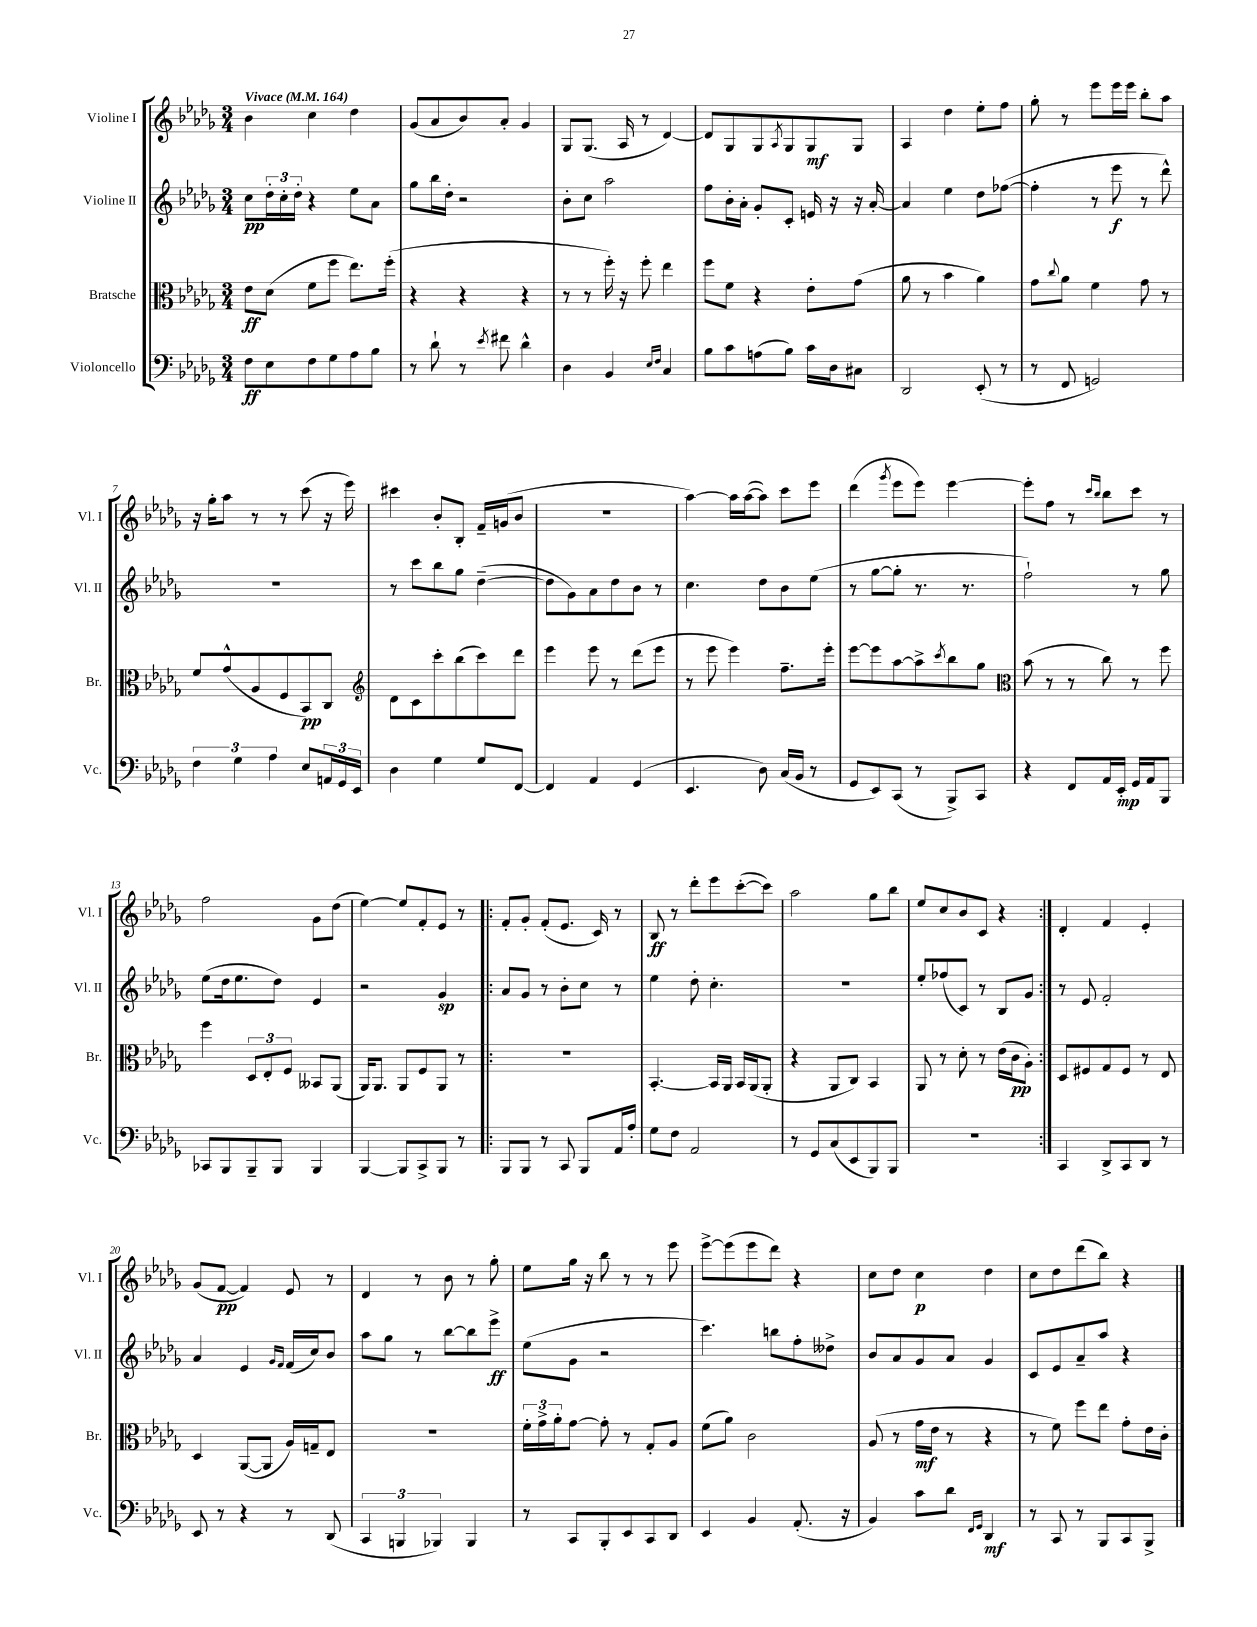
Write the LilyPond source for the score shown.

<<
\new StaffGroup <<
\new Staff = "s0" \with { instrumentName = "Violine I" shortInstrumentName = "Vl. I" } {
    \clef treble \key des \major \numericTimeSignature \time 3/4 \tempo "Vivace" 4 = 164
    bes'4 c''4 des''4 |
    ges'8( aes'8 bes'8) aes'8-. ges'4 |
    ges8 ges8.( aes16 r8 des'4~) |
    des'8 ges8 ges8 \acciaccatura { aes8 } ges8 ges8\mf ges8 |
    aes4 des''4 ees''8-. f''8 |
    ges''8-. r8 ees'''8 ees'''16 ees'''16 bes''8-. aes''8 |
    r16 ges''16-. aes''8 r8 r8 c'''8( r16 ees'''16) |
    cis'''4 bes'8-. bes8-. f'16-- g'16( bes'8 |
    R2. |
    aes''4~) aes''16 aes''16~( aes''8) c'''8 ees'''8 |
    des'''4( \acciaccatura { ges'''8 } ees'''8 ees'''8) ees'''4~ |
    ees'''8-. f''8 r8 \grace { c'''16 bes''16 } bes''8 c'''8 r8 |
    f''2 ges'8 des''8( |
    ees''4~) ees''8 f'8-. ees'8 r8 |
    \repeat volta 2 { f'8-. ges'8-. f'8-.( ees'8. c'16) r8 |
    bes8\ff r8 des'''8-. ees'''8 c'''8~-.( c'''8) |
    aes''2 ges''8 bes''8 |
    ees''8 c''8 bes'8 c'8 r4 | }
    des'4-. f'4 ees'4-. |
    ges'8( f'8~\pp f'4) ees'8 r8 |
    des'4 r8 bes'8 r8 ges''8-. |
    ees''8 ges''16 r16 bes''8 r8 r8 ees'''8 |
    ees'''8~-> ees'''8( ees'''8 des'''8) r4 |
    c''8 des''8 c''4\p des''4 |
    c''8 des''8 des'''8( bes''8) r4 \bar "|." |
}
\new Staff = "s1" \with { instrumentName = "Violine II" shortInstrumentName = "Vl. II" } {
    \clef treble \key des \major \numericTimeSignature \time 3/4
    c''8\pp \tuplet 3/2 { des''16-. c''16-. des''16-. } r4 ees''8 aes'8 |
    ges''8 bes''16 des''16-. r2 |
    bes'8-. c''8 aes''2 |
    f''8 bes'16-. aes'16-. ges'8-. c'8-. e'16 r16 r16 aes'16~-. |
    aes'4 ees''4 des''8 fes''8~( |
    fes''4-. r8 ees'''8\f r8 des'''8-^) |
    R2. |
    r8 c'''8 bes''8 ges''8 des''4~--( |
    des''8 ges'8) aes'8 des''8 bes'8 r8 |
    c''4. des''8 bes'8 ees''8( |
    r8 ges''8~ ges''8-. r8. r8. |
    f''2-!) r8 ges''8 |
    ees''8( des''16 ees''8. des''8) ees'4 |
    r2 ges'4\sp |
    \repeat volta 2 { aes'8 ges'8 r8 bes'8-. c''8 r8 |
    ees''4 des''8-. c''4.-. |
    R2. |
    ees''8-. fes''8( c'8) r8 bes8 ges'8 | }
    r8 ees'8 f'2-. |
    aes'4 ees'4 \grace { ges'16 f'16 } f'16( c''16) bes'8 |
    aes''8 ges''8 r8 bes''8~ bes''8 ees'''8->\ff |
    ees''8( ges'8 r2 |
    c'''4.) b''8 f''8-. deses''8-> |
    bes'8 aes'8 ges'8 aes'8 ges'4 |
    c'8 ees'8 aes'8-- aes''8 r4 \bar "|." |
}
\new Staff = "s2" \with { instrumentName = "Bratsche" shortInstrumentName = "Br." } {
    \clef alto \key des \major \numericTimeSignature \time 3/4
    ees'8\ff des'8( f'8 f''8 ees''8.) f''16-.( |
    r4 r4 r4 |
    r8 r8 f''16-.) r16 f''8-. ees''4 |
    f''8 f'8 r4 ees'8-. ges'8( |
    aes'8 r8 bes'4 aes'4) |
    ges'8 \appoggiatura { c''8 } aes'8 f'4 ges'8 r8 |
    f'8 ges'8-^( aes8 f8 bes,8\pp) c8 |
    \clef treble des'8 c'8 c'''8-. bes''8( c'''8) des'''8 |
    ees'''4 ees'''8 r8 des'''8( ees'''8 |
    r8 ees'''8 ees'''4) f''8.-- ees'''16-. |
    ees'''8~ ees'''8 aes''8~ aes''8-> \acciaccatura { c'''8 } bes''8 ges''8 |
    \clef alto bes'8( r8 r8 c''8) r8 f''8 |
    f''4 \tuplet 3/2 { des8 ees8-. f8 } beses,8 aes,8( |
    aes,16) aes,8. aes,8 f8 aes,8 r8 |
    \repeat volta 2 { R2. |
    bes,4.~-. bes,16 aes,16 bes,16 aes,16( aes,8-. |
    r4 aes,8 c8) bes,4 |
    aes,8 r8 des'8-. r8 ees'16( c'16\pp aes8-.) | }
    des8 fis8 ges8 fis8 r8 ees8 |
    des4 aes,8~( aes,8 aes16) g16-- ees8 |
    R2. |
    \tuplet 3/2 { f'16-. ges'16-> aes'16-. } ges'8~ ges'8-. r8 ges8-. aes8 |
    f'8( aes'8) c'2 |
    aes8( r8 ges'16\mf ees'16 r8 r4 |
    r8 f'8) f''8 ees''8 ges'8-. ees'16 c'16-. \bar "|." |
}
\new Staff = "s3" \with { instrumentName = "Violoncello" shortInstrumentName = "Vc." } {
    \clef bass \key des \major \numericTimeSignature \time 3/4
    f8\ff ees8 f8 ges8 aes8 bes8 |
    r8 des'8-! r8 \acciaccatura { ees'8 } fis'8 des'4-^ |
    des4 bes,4 \grace { ees16 f16 } c4 |
    bes8 c'8 a8( bes8) c'16 des16 cis8 |
    des,2 ees,8-.( r8 |
    r8 f,8 g,2) |
    \tuplet 3/2 { f4 ges4 aes4 } ees8 \tuplet 3/2 { a,16 ges,16 ees,16 } |
    des4 ges4 ges8 f,8~ |
    f,4 aes,4 ges,4( |
    ees,4. des8) c16( bes,16 r8 |
    ges,8 ees,8) c,8( r8 bes,,8->) c,8 |
    r4 f,8 aes,16 ees,16-.\mp ges,16 aes,16 bes,,8 |
    ces,8 bes,,8 bes,,8-- bes,,8 bes,,4 |
    bes,,4~ bes,,8 c,8-> bes,,8 r8 |
    \repeat volta 2 { bes,,8 bes,,8 r8 c,8 bes,,8 aes,16 aes16-. |
    ges8 f8 aes,2 |
    r8 ges,8 c8( ees,8 bes,,8) bes,,8 |
    R2. | }
    c,4 des,8-> c,8 des,8 r8 |
    ees,8 r8 r4 r8 des,8( |
    \tuplet 3/2 { c,4 b,,4 bes,,4) } bes,,4 |
    r8 c,8 bes,,8-. ees,8 c,8 des,8 |
    ees,4 bes,4 aes,8.-.( r16 |
    bes,4) c'8 des'8 \grace { f,16 ges,16 } des,4\mf |
    r8 c,8 r8 bes,,8 c,8 bes,,8-> \bar "|." |
}
>>
>>
